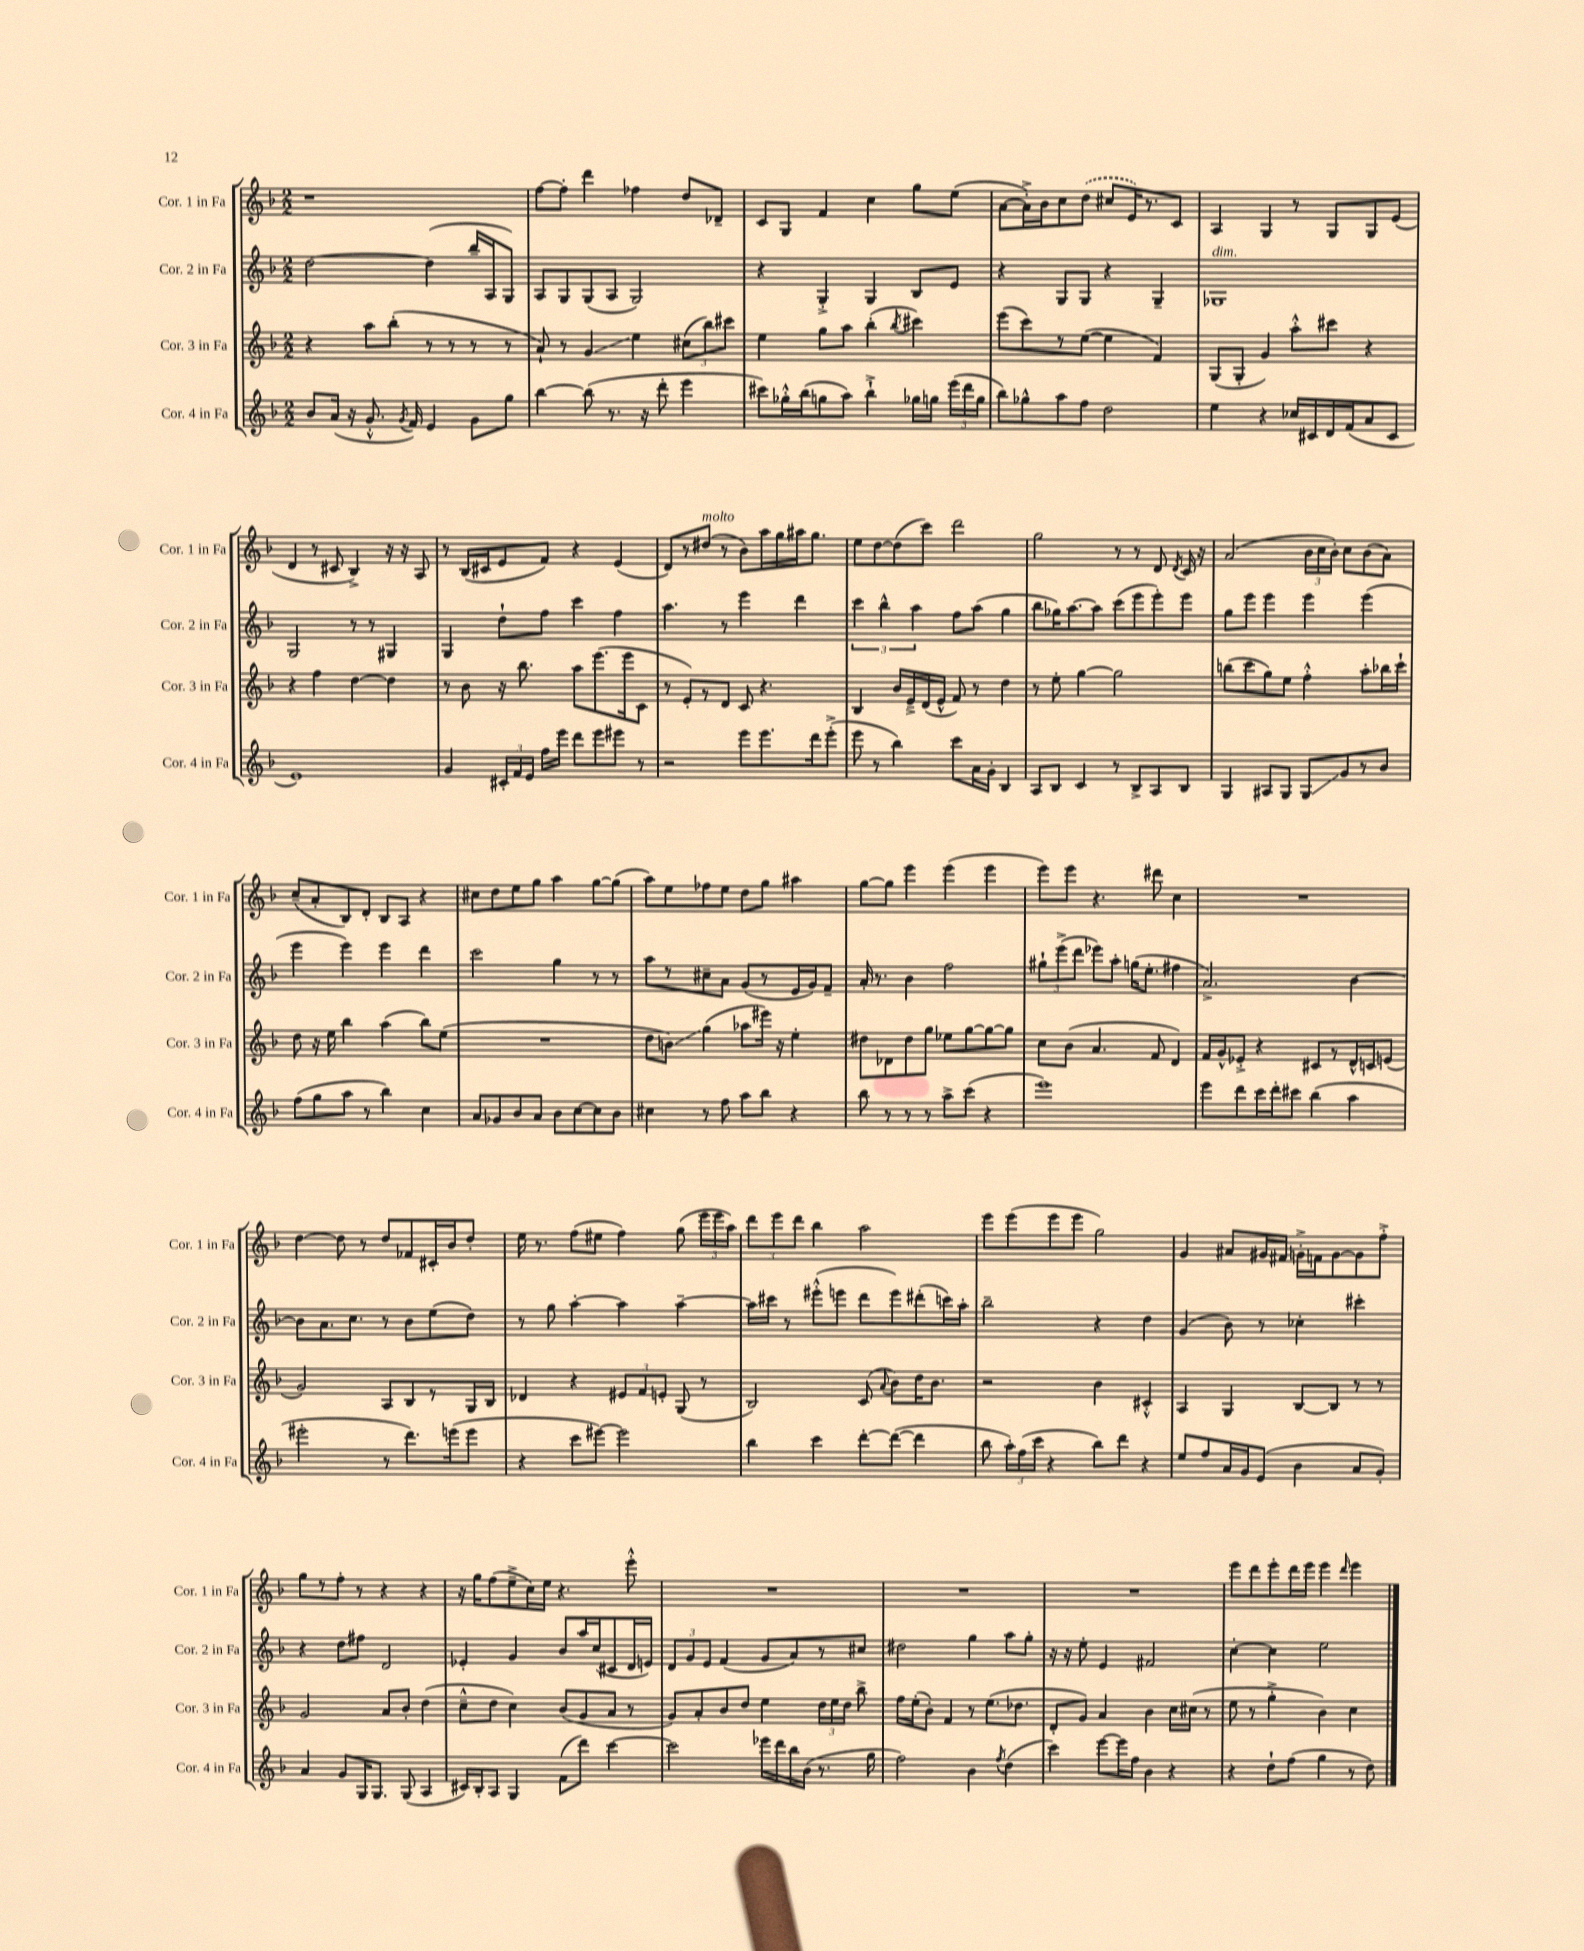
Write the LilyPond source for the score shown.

<<
\new StaffGroup <<
\new Staff = "s0" \with { instrumentName = "Cor. 1 in Fa" shortInstrumentName = "Cor. 1 in Fa" } {
    \clef treble \key f \major \numericTimeSignature \time 2/2
    \autoBeamOff r1 |
    f''8[~ f''8]-. d'''4 fes''4 d''8[ des'8]-- |
    c'8[ g8] f'4 c''4 g''8[ e''8]( |
    a'8[~ a'16-.->) bes'16 c''8 \once \slurDashed d''8]( cis''8[ e'16) r8. c'8] |
    a4 g4 r8 g8[ g8 e'8]( |
    d'4 r8 cis'8 bes4->) r16 r16 a8 |
    r8 bes16[( cis'16 e'8 f'8]) r4 e'4( |
    d'8[) r8 dis''8]^\markup { \italic "molto" }( r8 bes'8[) a''16 g''16 ais''16 g''8.] |
    e''8[ d''8~ d''8( c'''8]) d'''2 |
    g''2 r8 r8 d'8 \acciaccatura { d'8 } c'16 r16 |
    a'2( \tuplet 3/2 { bes'16[ c''16 bes'16]-.) } c''8[ bes'8( a'8]) |
    c''8[--( a'8-. bes8) d'8]-. bes8[ a8] r4 |
    cis''8[ d''8 e''8 g''8] a''4 g''8[~ g''8]( |
    a''8[) e''8 fes''8 e''8] d''8[ g''8] ais''4 |
    g''8[~ g''8] e'''4 e'''4( e'''4 |
    e'''8[) e'''8] r4. dis'''8 c''4 |
    R1 |
    d''4~ d''8 r8 d''8[ fes'8 cis'16-. bes'16 d''8]-. |
    e''16 r8. f''8[( eis''8] f''4) g''8( \tuplet 3/2 { e'''16[ e'''16 a''16]) } |
    \tuplet 3/2 { d'''8[ e'''8 d'''8] } bes''4 a''2 |
    e'''8[ e'''8( e'''8 e'''8] g''2) |
    g'4 ais'8[ gis'16 fis'16] g'16[-.-> f'16 g'8~ g'8 f''8]-.-> |
    g''8[ r8 f''8]-. r8 r4 r4 |
    r16 g''16[ f''8( e''8---> c''16) e''16] r4. e'''8-.-^ |
    R1 |
    R1 |
    R1 |
    e'''8[ d'''8 e'''8-. d'''16 e'''16] e'''4 \grace { d'''16 } e'''4 \bar "|." |
}
\new Staff = "s1" \with { instrumentName = "Cor. 2 in Fa" shortInstrumentName = "Cor. 2 in Fa" } {
    \clef treble \key f \major \numericTimeSignature \time 2/2
    \autoBeamOff d''2~ d''4( bes''16[-- a16 g8]) |
    a8[ g8 g8( a8] g2) |
    r4 g4-.-> g4 bes8[ e'8] |
    r4 g8[ g8] r4 g4-- |
    ges1^\markup { \italic "dim." } |
    g2 r8 r8 gis4 |
    g4 d''8[-! f''8] c'''4 f''4 |
    a''4. r8 e'''4 d'''4 |
    \tuplet 3/2 { c'''4 bes''4-^ a''4 } f''8[ a''8]( g''4 |
    bes''8[ ges''16) a''8.~ a''8] c'''8[( e'''8 e'''8-.) e'''8] |
    g''8[ e'''8] e'''4 e'''4 e'''4( |
    e'''4 e'''4) e'''4 d'''4 |
    c'''2 g''4 r8 r8 |
    a''8[ r8 cis''8-- a'8] g'8[( r8 e'16 g'16) f'8]-- |
    a'16-. r8. bes'4 f''2 |
    \tuplet 3/2 { gis''8[-! e'''8->( d'''8] } ees'''8[) a''8]-. g''16[( e''8.]-. fis''4 |
    a'2.->) bes'4~ |
    bes'8[ a'8. c''8.] r8 bes'8[ e''8( d''8]) |
    r8 g''8 a''4~-. a''4 a''4~-- |
    a''16[ cis'''16] r8 eis'''8[-.-^( e'''8] d'''8[ e'''8) dis'''8-.( c'''16) a''16]-. |
    bes''2-- r4 d''4 |
    g'4( bes'8) r8 ces''4-. cis'''4-. |
    r4 d''8[ fis''8] d'2 |
    ees'4-. g'4 bes'8[ a''16 c''16( cis'8 d'16 e'16]) |
    \tuplet 3/2 { d'8[ g'8 e'8] } f'4( g'8[ a'8) r8 cis''8] |
    dis''2 g''4 a''8[ g''8]-. |
    r16 r16 e''8-. e'4 fis'2 |
    c''4~-. c''4 e''2 \bar "|." |
}
\new Staff = "s2" \with { instrumentName = "Cor. 3 in Fa" shortInstrumentName = "Cor. 3 in Fa" } {
    \clef treble \key f \major \numericTimeSignature \time 2/2
    \autoBeamOff r4 a''8[ bes''8]-.( r8 r8 r8 r8 |
    a'8-!) r8 g'4\glissando e''4 \tuplet 3/2 { cis''8[( bes''8) cis'''8] } |
    e''4 g''8[ a''8] bes''4-.( \acciaccatura { bes''8 } cis'''4) |
    e'''8[( c'''8) r8 e''8]~( e''4 f'4) |
    g8[( g8]-. g'4) a''8[-.-^ cis'''8] r4 |
    r4 f''4 d''4~ d''4 |
    r8 bes'8 r16 bes''8. a''8[ e'''8.( e'''16 c'8] |
    r8 e'8[-.) r8 d'8] c'8 r4. |
    bes4 bes'16[ e'16---> d'16( e'16]-^ f'8) r8 d''4 |
    r8 e''8-. g''4~ g''2 |
    b''8[( c'''8 g''8) e''8] f''4-.-^ a''8[-. bes''16 c'''16]-! |
    d''8 r16 e''16 bes''4 a''4( bes''8[) e''8]( |
    R1 |
    d''8[ b'8]\glissando) g''4( aes''8[ eis'''16]) r16 e''4-. |
    dis''8[ des'8 dis''8 g''8] ees''8[ g''8~ g''8~ g''8] |
    c''8[ bes'8]( a'4. f'8 d'4) |
    f'16[ g'16-^ ees'8]-.-> r4 cis'8[ r8 d'16-^ c'16 e'8]( |
    g'2) a8[ bes8 r8 g16 bes16] |
    des'4 r4 \tuplet 3/2 { eis'8[ f'8 e'8]-. } g8( r8 |
    bes2) c'8( \appoggiatura { a'8 } bes'8[) d''16 bes'8.] |
    r2 bes'4 cis'4-.-^ |
    a4 g4 bes8[~ bes8] r8 r8 |
    g'2 a'8[ bes'8]-. d''4( |
    c''8[---^ d''8] c''4) bes'8[( g'8 a'8] r8 |
    g'8[) a'8-. bes'8 d''8] e''4 \tuplet 3/2 { d''16[ e''16 d''16] } bes''8-> |
    f''16[ e''16-.( bes'8]-.) f'4 r8 e''8.[( des''8.] |
    d'8[-. g'8]) a'4 bes'4 c''16[ cis''16]( r8 |
    e''8 r8 g''4-.-> bes'4) c''4 \bar "|." |
}
\new Staff = "s3" \with { instrumentName = "Cor. 4 in Fa" shortInstrumentName = "Cor. 4 in Fa" } {
    \clef treble \key f \major \numericTimeSignature \time 2/2
    \autoBeamOff bes'8[ a'16]( r16 g'8.-.-^ \acciaccatura { g'8 } f'16) e'4 g'8[ g''8] |
    bes''4~ bes''8( r8. r16 d'''8-. e'''4 |
    cis'''8[) ges''16-.-^ bes''16( g''8 a''8]) bes''4-!-> ges''16[ g''16] \tuplet 3/2 { e'''16[( d'''16 g''16] } |
    bes''8[) ges''8-^ a''8 f''8] d''2 |
    e''4 r4 ces''16[ cis'16 d'16 f'16( a'8 cis'8] |
    e'1) |
    g'4 \tuplet 3/2 { cis'16[-. f'16 e'16] } f''16[ e'''16] d'''8[ e'''8 eis'''8] r8 |
    r2 e'''8[ e'''8. d'''16 e'''8]-.->( |
    e'''8 r8 bes''4) c'''8[ a'16 g'16]-. bes4 |
    a8[ bes8] c'4 r8 bes8[-> a8 bes8] |
    g4 ais8[ g8] g8[\glissando g'8 r8 bes'8] |
    f''8[( g''8 a''8] r8 bes''4) c''4 |
    a'8[ ges'8 bes'8 a'8] bes'8[ c''8~ c''8 bes'8] |
    cis''4 r8 f''8 a''8[ bes''8] r4 |
    bes''8 r8 r8 r8 a''8[-> c'''8]( r4 |
    e'''1) |
    e'''8[ d'''8 c'''16 d'''16-. cis'''8] bes''4( a''4 |
    eis'''2-. r8 d'''8.[) e'''16( e'''8] |
    r4 c'''8[ eis'''8]~) eis'''2 |
    bes''4 c'''4 d'''8[~-. d'''8]~( d'''4 |
    bes''8 \tuplet 3/2 { a''16[-.) f''16( c'''16] } r4 bes''8[) d'''8] r4 |
    e''8[ f''8 a'16 g'16 e'8]( bes'4 a'8[ g'8]-.) |
    a'4 g'8[ g16 g8.] g8( a4 |
    cis'16[) bes16-. a8] g4 f'8[( d'''8]) c'''4~ |
    c'''2 ees'''16[ d'''16 bes''16 bes'16]( r8. g''16 |
    f''2) bes'4 \acciaccatura { f''8 } d''4( |
    c'''4) e'''8[~ e'''16 f''16] bes'4 r4 |
    r4 d''8[-! f''8]( g''4 r8 d''8) \bar "|." |
}
>>
>>
\layout { \context { \Score \remove "Bar_number_engraver" } }
